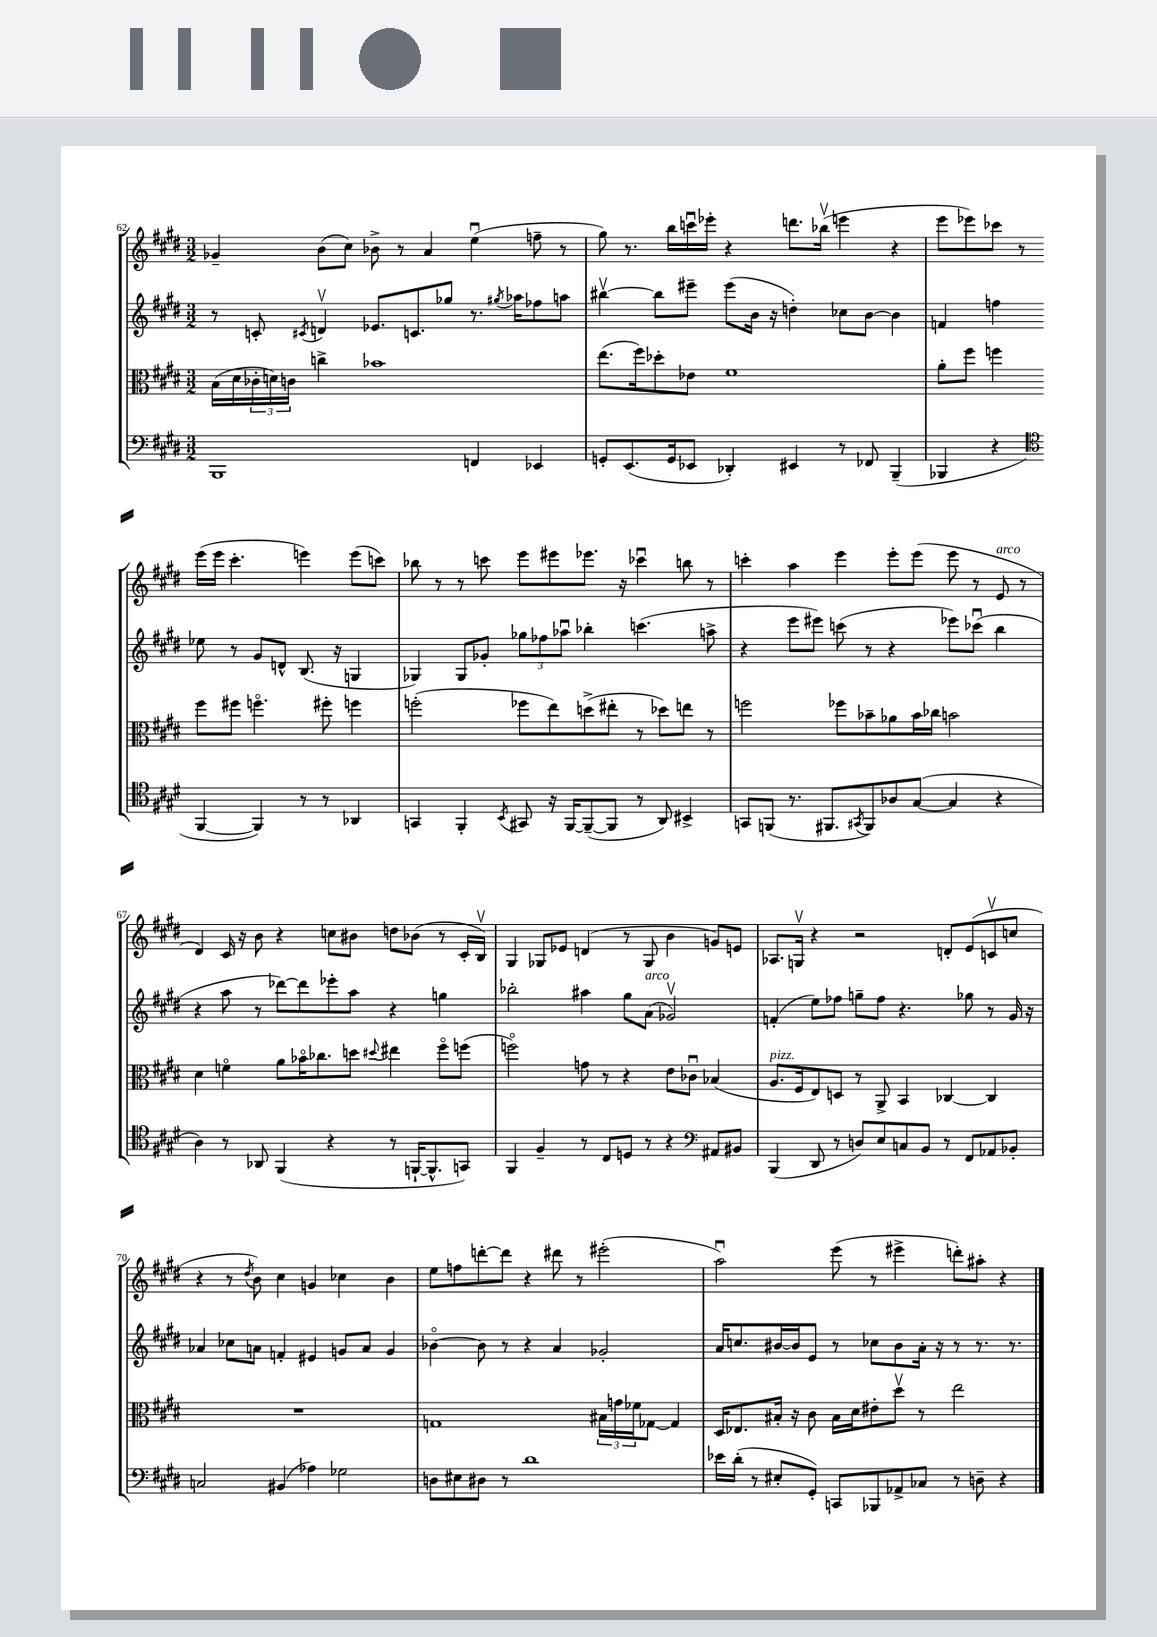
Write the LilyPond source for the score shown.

<<
\new StaffGroup <<
\new Staff = "s0" {
    \clef treble \key e \major \numericTimeSignature \time 3/2
    ges'4-- b'8( cis''8) bes'8-> r8 a'4 e''4\downbow( f''8-- r8 |
    gis''8) r8. b''16 c'''16\downbow ees'''16-. r4 d'''8. bes''16\upbow( e'''4 r4 |
    e'''8 ees'''8) ces'''8 r8 ees'''16( ees'''16 ces'''4.-. e'''4) e'''8( c'''8) |
    bes''8 r8 r8 c'''8 e'''8 eis'''8 ees'''8. r16 ces'''4\downbow b''8 r8 |
    c'''4-. a''4 e'''4 e'''8-. e'''8( e'''8 r8 e'8^\markup { \italic "arco" } r8 |
    dis'4) cis'16 r16 b'8 r4 c''8 bis'8 d''8 bes'8( r8 cis'16-. b16\upbow) |
    gis4 ges8 ees'8 d'4( r8 ges8 b'4 g'8) e'8 |
    aes8. g16\upbow r4 r2 d'8-. e'8( c'8\upbow c''8 |
    r4 r8 \acciaccatura { dis''8 } b'8) cis''4 g'4 ces''4 b'4 |
    e''8 f''8 d'''8~-. d'''8 r4 dis'''8 r8 eis'''2-.( |
    a''2\downbow) e'''8( r8 eis'''4-> d'''8-.) ais''8-. r4 \bar "|." |
}
\new Staff = "s1" {
    \clef treble \key e \major \numericTimeSignature \time 3/2
    r8 c'8-. \acciaccatura { cis'8 } d'4\upbow ees'8. c'8. ges''8 r8. \acciaccatura { gis''8 } aes''16 fes''8 a''8 |
    bis''4~\upbow bis''8 eis'''8-- eis'''8( b'16 r16 d''4-.) ces''8 b'8~ b'4 |
    f'4 f''4 ees''8 r8 gis'8 d'8-^ b8.( r16 g4 |
    ges4) ges8 ges'8-. \tuplet 3/2 { ges''8 fes''8 aes''8\downbow } bes''4-. c'''4.( a''8-> |
    r4 e'''8 eis'''8) c'''8( r8 r4 ees'''8) ces'''8\downbow( b''4 |
    r4 a''8 r8 des'''8~) des'''8 ees'''8-. a''8 r4 g''4 |
    bes''2-. ais''4 gis''8 a'8^\markup { \italic "arco" }( ges'2\upbow) |
    f'4-.( e''8) fes''8 g''8-- fes''8 r4. ges''8 r8 gis'16 r16 |
    aes'4 ces''8 a'8 f'4-. eis'4 g'8 a'8 g'4 |
    bes'4~\flageolet bes'8 r8 r4 a'4 ges'2-. |
    a'16 c''8. bis'16~ bis'16 e'8 r8 ces''8 bis'8 a'16-. r16 r8 r8. r8. \bar "|." |
}
\new Staff = "s2" {
    \clef alto \key e \major \numericTimeSignature \time 3/2
    b16( dis'16 \tuplet 3/2 { ces'16-. d'16) c'16 } c''4-> bes'1 |
    e''8.( fis''16) des''8-. ees'8 fis'1 |
    a'8-. fis''8 f''4 f''8 fis''8 f''4.\flageolet fis''8-. f''4 |
    f''2-.( fes''8 e''8) d''8->( eis''8-. r8 des''8) e''8 r8 |
    f''2 fes''8 bes'8-- aes'8 bes'16 ces''16 b'2 |
    dis'4 f'4\flageolet a'8 bes'16\flageolet ces''8. d''8 \appoggiatura { dis''8 } eis''4 fis''8\flageolet f''8( |
    f''2\flageolet) g'8 r8 r4 e'8 ces'8\downbow bes4( |
    a8.^\markup { \italic "pizz." } fis16 e8) d8 r8 a,8-> b,4 ces4~ ces4 |
    R1. |
    g1 \tuplet 3/2 { bis16 g'16 fes'16 } ges8~ ges4 |
    dis16 ees8. bis16-. r16 cis'8 bis16 dis'16 eis'8-. dis''8\upbow r8 e''2 \bar "|." |
}
\new Staff = "s3" {
    \clef bass \key e \major \numericTimeSignature \time 3/2
    b,,1 f,4 ees,4 |
    g,8-. e,8.( g,16 ees,8 des,4-.) eis,4 r8 fes,8 b,,4--( |
    bes,,4 r4 \clef tenor fis,4~ fis,4) r8 r8 aes,4 |
    g,4 fis,4-. \acciaccatura { b,8 } gis,8 r16 fis,16~ fis,8~--( fis,8 r8 a,8) bis,4-> |
    g,8 f,8( r8. fis,8. \acciaccatura { gis,8 } fis,8) aes8 gis8~( gis4 r4 |
    a4) r8 aes,8 fis,4( r4 r8 f,16~-! f,8.-^ g,8) |
    fis,4 fis4-- r8 cis8 d8 r8 r4 \clef bass ais,8 bis,8 |
    b,,4( dis,8 r8 d8) e8 c8 b,8 r8 fis,8 aes,8 bes,8-. |
    c2 bis,4( aes4) ges2 |
    d8 eis8 dis8 r8 dis'1 |
    ees'16 dis'16-.( r8 eis8-. gis,8-.) c,8 bes,,8 aes,8-> ces8 r8 d8-- r4 \bar "|." |
}
>>
>>
\layout { \context { \Score currentBarNumber = #62 } }
